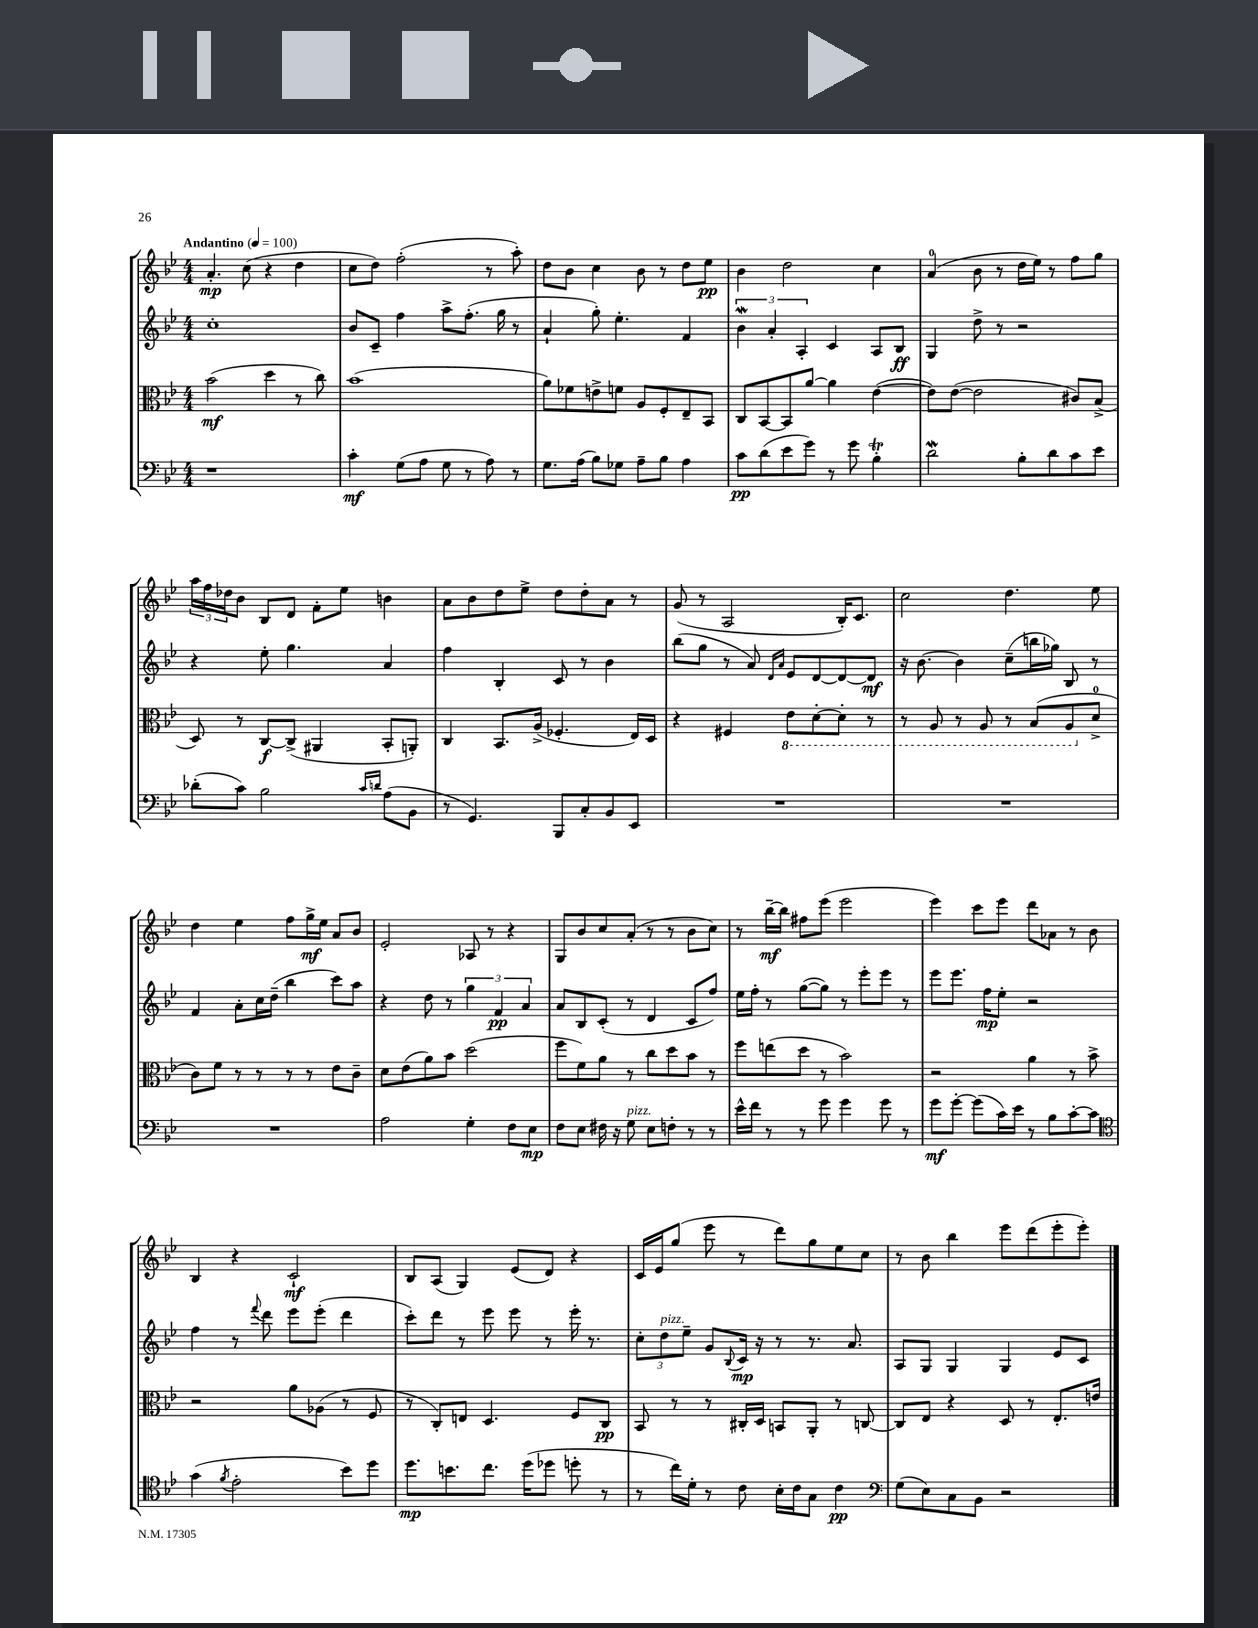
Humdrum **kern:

**kern	**dynam	**kern	**dynam	**kern	**dynam	**kern	**dynam
*part4	*part4	*part3	*part3	*part2	*part2	*part1	*part1
*staff4	*staff4	*staff3	*staff3	*staff2	*staff2	*staff1	*staff1
*clefF4	*	*clefC3	*	*clefG2	*	*clefG2	*
*k[b-e-]	*	*k[b-e-]	*	*k[b-e-]	*	*k[b-e-]	*
*M4/4	*	*M4/4	*	*M4/4	*	*M4/4	*
*MM100	*	*MM100	*	*MM100	*	*MM100	*
=1	=1	=1	=1	=1	=1	=1	=1
!	!	!	!	!	!	!LO:TX:a:B:t=Andantino	!
1r	.	(2b-\	mf	1cc'	.	4.a'/	mp
.	.	.	.	.	.	(8cc\	.
.	.	4dd\	.	.	.	4r	.
.	.	8r	.	.	.	4dd\	.
.	.	8cc\)	.	.	.	.	.
=2	=2	=2	=2	=2	=2	=2	=2
4c'\	mf	(1b-	.	8b-/L	.	8cc\L	.
.	.	.	.	8c~/J	.	8dd\J)	.
(8G\L	.	.	.	4ff\	.	(2ff'\	.
8A\J	.	.	.	.	.	.	.
8G\	.	.	.	8aa^\L	.	.	.
8r	.	.	.	(8.ff'\J	.	.	.
8A\)	.	.	.	.	.	8r	.
.	.	.	.	16gg\	.	.	.
8r	.	.	.	8r	.	8aa'\)	.
=3	=3	=3	=3	=3	=3	=3	=3
8.G\L	.	8a\L)	.	4a`/	.	8dd\L	.
.	.	8f-X\	.	.	.	8b-\J	.
(16A\Jk	.	.	.	.	.	.	.
8B-\L)	.	8en^\	.	8gg'\)	.	4cc\	.
8G-X\J	.	8fn\J	.	4.ee-'\	.	.	.
8A~\L	.	8A/L	.	.	.	8b-\	.
8B-\J	.	8F'/	.	.	.	8r	.
4A\	.	8E-~/	.	4f/	.	8dd\L	.
.	.	8BB-/J	.	.	.	8ee-\J	pp
=4	=4	=4	=4	=4	=4	=4	=4
8c\L	pp	8C/L	.	6b-w\	.	4b-\	.
(8d\	.	[8BB-/	.	.	.	.	.
.	.	.	.	6a'/	.	.	.
8e-\	.	8BB-/]	.	.	.	2dd\	.
.	.	.	.	6A'/	.	.	.
8g\J)	.	[8a/J	.	.	.	.	.
8r	.	4a\]	.	4c/	.	.	.
8g\	.	.	.	.	.	.	.
4B-T'\	.	([4e-\	.	8A/L	.	4cc\	.
.	.	.	.	8B-/J	ff	.	.
=5	=5	=5	=5	=5	=5	=5	=5
2dW\	.	8e-\L])	.	4G/	.	(4a/	.
.	.	([8e-\J	.	.	.	.	.
.	.	2e-\]	.	8dd^\	.	8b-\	.
.	.	.	.	8r	.	8r	.
8B-'\L	.	.	.	2r	.	16dd\LL	.
.	.	.	.	.	.	16ee-\JJ)	.
8d\	.	.	.	.	.	8r	.
8c\	.	8c#X/L)	.	.	.	8ff\L	.
8e-\J	.	(8B-^/J	.	.	.	8gg\J	.
!!LO:LB:g=z
=6	=6	=6	=6	=6	=6	=6	=6
(8d-X'\L	.	8D/)	.	4r	.	24aa\LL	.
.	.	.	.	.	.	24ff\	.
.	.	.	.	.	.	24dd-X\J	.
8c\J)	.	8r	.	.	.	8b-\J	.
2B-\	.	[8C/L	f	8ee-'\	.	8B-/L	.
.	.	(8C^/J]	.	4.gg\	.	8d/J	.
.	.	4AA#X/	.	.	.	8f'\L	.
.	.	.	.	.	.	8ee-\J	.
16qqc/LL	.	.	.	.	.	.	.
16qqdn/JJ	.	.	.	.	.	.	.
(8A\L	.	8BB-'/L	.	4a/	.	4bn\	.
8BB-\J	.	8AAn'/J)	.	.	.	.	.
=7	=7	=7	=7	=7	=7	=7	=7
8r	.	4C/	.	4ff\	.	8a\L	.
4.GG/)	.	.	.	.	.	8b-\	.
.	.	8.BB-/L	.	4B-'/	.	8dd\	.
.	.	.	.	.	.	8ee-^\J	.
.	.	(16A^/Jk	.	.	.	.	.
8BBB-/L	.	4.F-X'/	.	8c/	.	8dd\L	.
8C'/	.	.	.	8r	.	8dd'\	.
8BB-/	.	.	.	4b-\	.	8a\J	.
8EE-/J	.	16E-/LL)	.	.	.	8r	.
.	.	16D/JJ	.	.	.	.	.
=8	=8	=8	=8	=8	=8	=8	=8
1r	.	4r	.	(8bb-\L	.	(8g/	.
.	.	.	.	8gg\J	.	8r	.
.	.	4F#X/	.	8r	.	2A/	.
.	.	.	.	8a/)	.	.	.
.	.	.	.	16qqd/LL	.	.	.
.	.	.	.	16qqa/JJ	.	.	.
*	*	*8ba	*	*	*	*	*
.	.	8E-\L	.	8e-/L	.	.	.
.	.	[8D'\	.	[8d/	.	.	.
.	.	8D'\J]	.	8d/_	.	16B-'/KL)	.
.	.	.	.	.	.	8.c/J	.
.	.	8r	.	8d/J]	mf	.	.
=9	=9	=9	=9	=9	=9	=9	=9
1r	.	8r	.	16r	.	2cc\	.
.	.	.	.	[8.b-\	.	.	.
.	.	8AA/	.	.	.	.	.
.	.	8r	.	4b-\]	.	.	.
.	.	8AA/	.	.	.	.	.
.	.	8r	.	(8cc~\L	.	4.dd\	.
.	.	(8BB-/L	.	16bbn\L	.	.	.
.	.	.	.	16gg-X\JJ)	.	.	.
.	.	8AA/	.	8B-/	.	.	.
*	*	*X8ba	*	*	*	*	*
.	.	8d^/J	.	8r	.	8ee-\	.
!!LO:LB:g=z
=10	=10	=10	=10	=10	=10	=10	=10
1r	.	8c\L)	.	4f/	.	4dd\	.
.	.	8f\J	.	.	.	.	.
.	.	8r	.	8a'\L	.	4ee-\	.
.	.	8r	.	16cc\L	.	.	.
.	.	.	.	(16dd~\JJ	.	.	.
.	.	8r	.	4bb-\	.	8ff\L	.
.	.	8r	.	.	.	16gg^\L	mf
.	.	.	.	.	.	16ee-\JJ	.
.	.	8e-\L	.	8ccc\L)	.	8a/L	.
.	.	8c~\J	.	8aa\J	.	8b-/J	.
=11	=11	=11	=11	=11	=11	=11	=11
2A\	.	8d\L	.	4r	.	2e-'/	.
.	.	(8e-\	.	.	.	.	.
.	.	8a\)	.	8dd\	.	.	.
.	.	8b-\J	.	8r	.	.	.
4G'\	.	(2dd\	.	6gg\	.	8A-X/	.
.	.	.	.	.	.	8r	.
.	.	.	.	6f/	pp	.	.
8F\L	.	.	.	.	.	4r	.
.	.	.	.	6a/	.	.	.
8E-\J	mp	.	.	.	.	.	.
=12	=12	=12	=12	=12	=12	=12	=12
8F\L	.	8ff\L	.	8a/L	.	8G/L	.
8E-\J	.	8f\)	.	8B-/	.	8b-/	.
16F#X\	.	8a\J	.	(8c'/J	.	8cc/	.
16r	.	.	.	.	.	.	.
!LO:TX:a:i:t=pizz.	!	!	!	!	!	!	!
8G\	.	8r	.	8r	.	(8a'/J	.
8E-\L	.	8cc\L	.	4d/	.	8r	.
8Fn'\J	.	8dd\	.	.	.	8r	.
8r	.	8b-\J	.	8c/L	.	8b-\L	.
8r	.	8r	.	8ff/J)	.	8cc\J)	.
=13	=13	=13	=13	=13	=13	=13	=13
16e-^^\LL	.	8ff\L	.	16ee-\LL	.	8r	.
16f\JJ	.	.	.	16ff'\JJ	.	.	.
8r	.	(8een\	.	8r	.	[16bb-~\LL	mf
.	.	.	.	.	.	16bb-\JJ]	.
8r	.	8dd\J	.	([8gg\L	.	8ff#X\L	.
8g\	.	8r	.	8gg\J])	.	(8eee-\J	.
4g\	.	2b-\)	.	8r	.	2eee-\	.
.	.	.	.	8eee-'\L	.	.	.
8g\	.	.	.	8eee-\J	.	.	.
8r	.	.	.	8r	.	.	.
=14	=14	=14	=14	=14	=14	=14	=14
8g\L	mf	2r	.	8eee-\L	.	4eee-\)	.
[8g'\J	.	.	.	8.eee-\J	.	.	.
(8g\L]	.	.	.	.	.	8ccc\L	.
.	.	.	.	16ff\KL	mp	.	.
16c\L)	.	.	.	8ee-'\J	.	8eee-\J	.
16e-\JJ	.	.	.	.	.	.	.
8r	.	4a\	.	2r	.	8ddd\L	.
8B-\L	.	.	.	.	.	8a-X\J	.
[8c'\	.	8r	.	.	.	8r	.
8c\J]	.	8b-^\	.	.	.	8b-\	.
!!LO:LB:g=z
=15	=15	=15	=15	=15	=15	=15	=15
*clefC4	*	*	*	*	*	*	*
(4g\	.	2r	.	4ff\	.	4B-/	.
8qf/	.	.	.	.	.	.	.
2e-'\	.	.	.	8r	.	4r	.
.	.	.	.	8qqfff/	.	.	.
.	.	.	.	8ddd\	.	.	.
.	.	8a\L	.	8eee-\L	.	2c`/	mf
.	.	(8A-X\J	.	(8eee-'\J	.	.	.
8b-\L)	.	8r	.	4ddd\	.	.	.
8dd\J	.	8F/	.	.	.	.	.
=16	=16	=16	=16	=16	=16	=16	=16
8.dd\L	mp	8r	.	8ccc'\L)	.	8B-/L	.
.	.	8C'/L)	.	8ddd\J	.	(8A/J	.
8.bn\	.	.	.	.	.	.	.
.	.	8En/J	.	8r	.	4G/)	.
8.cc\J	.	4.D/	.	8eee-\	.	.	.
.	.	.	.	8eee-\	.	(8e-/L	.
(16dd\KL	.	.	.	.	.	.	.
8dd-X\J	.	.	.	8r	.	8d/J)	.
8ddn'\	.	8F/L	.	16eee-'\	.	4r	.
.	.	.	.	8.r	.	.	.
8r	.	8C/J	pp	.	.	.	.
=17	=17	=17	=17	=17	=17	=17	=17
8r	.	8BB-/	.	12cc'\L	.	16c/LL	.
.	.	.	.	.	.	16e-/J	.
!	!	!	!	!LO:TX:a:i:t=pizz.	!	!	!
.	.	.	.	12dd\	.	.	.
16cc\LL)	.	8r	.	.	.	(8gg/J	.
.	.	.	.	12ee-~\J	.	.	.
16d'\JJ	.	.	.	.	.	.	.
8r	.	8r	.	8g/L	.	8eee-\	.
.	.	.	.	8qqB-/	.	.	.
8c\	.	16C#X'/LL	.	16c/Jk	mp	8r	.
.	.	16D/JJ	.	16r	.	.	.
16B-'\LL	.	8BBn/L	.	8r	.	8ddd\L)	.
16c\J	.	.	.	.	.	.	.
8G\J	.	8AA'/J	.	8.r	.	8gg\	.
4c\	pp	8r	.	.	.	8ee-\	.
.	.	.	.	8.a/	.	.	.
.	.	[8Cn/	.	.	.	8cc\J	.
=18	=18	=18	=18	=18	=18	=18	=18
*clefF4	*	*	*	*	*	*	*
(8G\L	.	8C/L]	.	8A/L	.	8r	.
8E-\)	.	8E-/J	.	8G/J	.	8b-\	.
8C\	.	4r	.	4G/	.	4bb-\	.
8BB-\J	.	.	.	.	.	.	.
2r	.	8D/	.	4G/	.	8eee-\L	.
.	.	8r	.	.	.	(8ddd\	.
.	.	8.E-'/L	.	8e-/L	.	8eee-'\	.
.	.	.	.	8c/J	.	8eee-'\J)	.
.	.	16en/Jk	.	.	.	.	.
==	==	==	==	==	==	==	==
*-	*-	*-	*-	*-	*-	*-	*-
